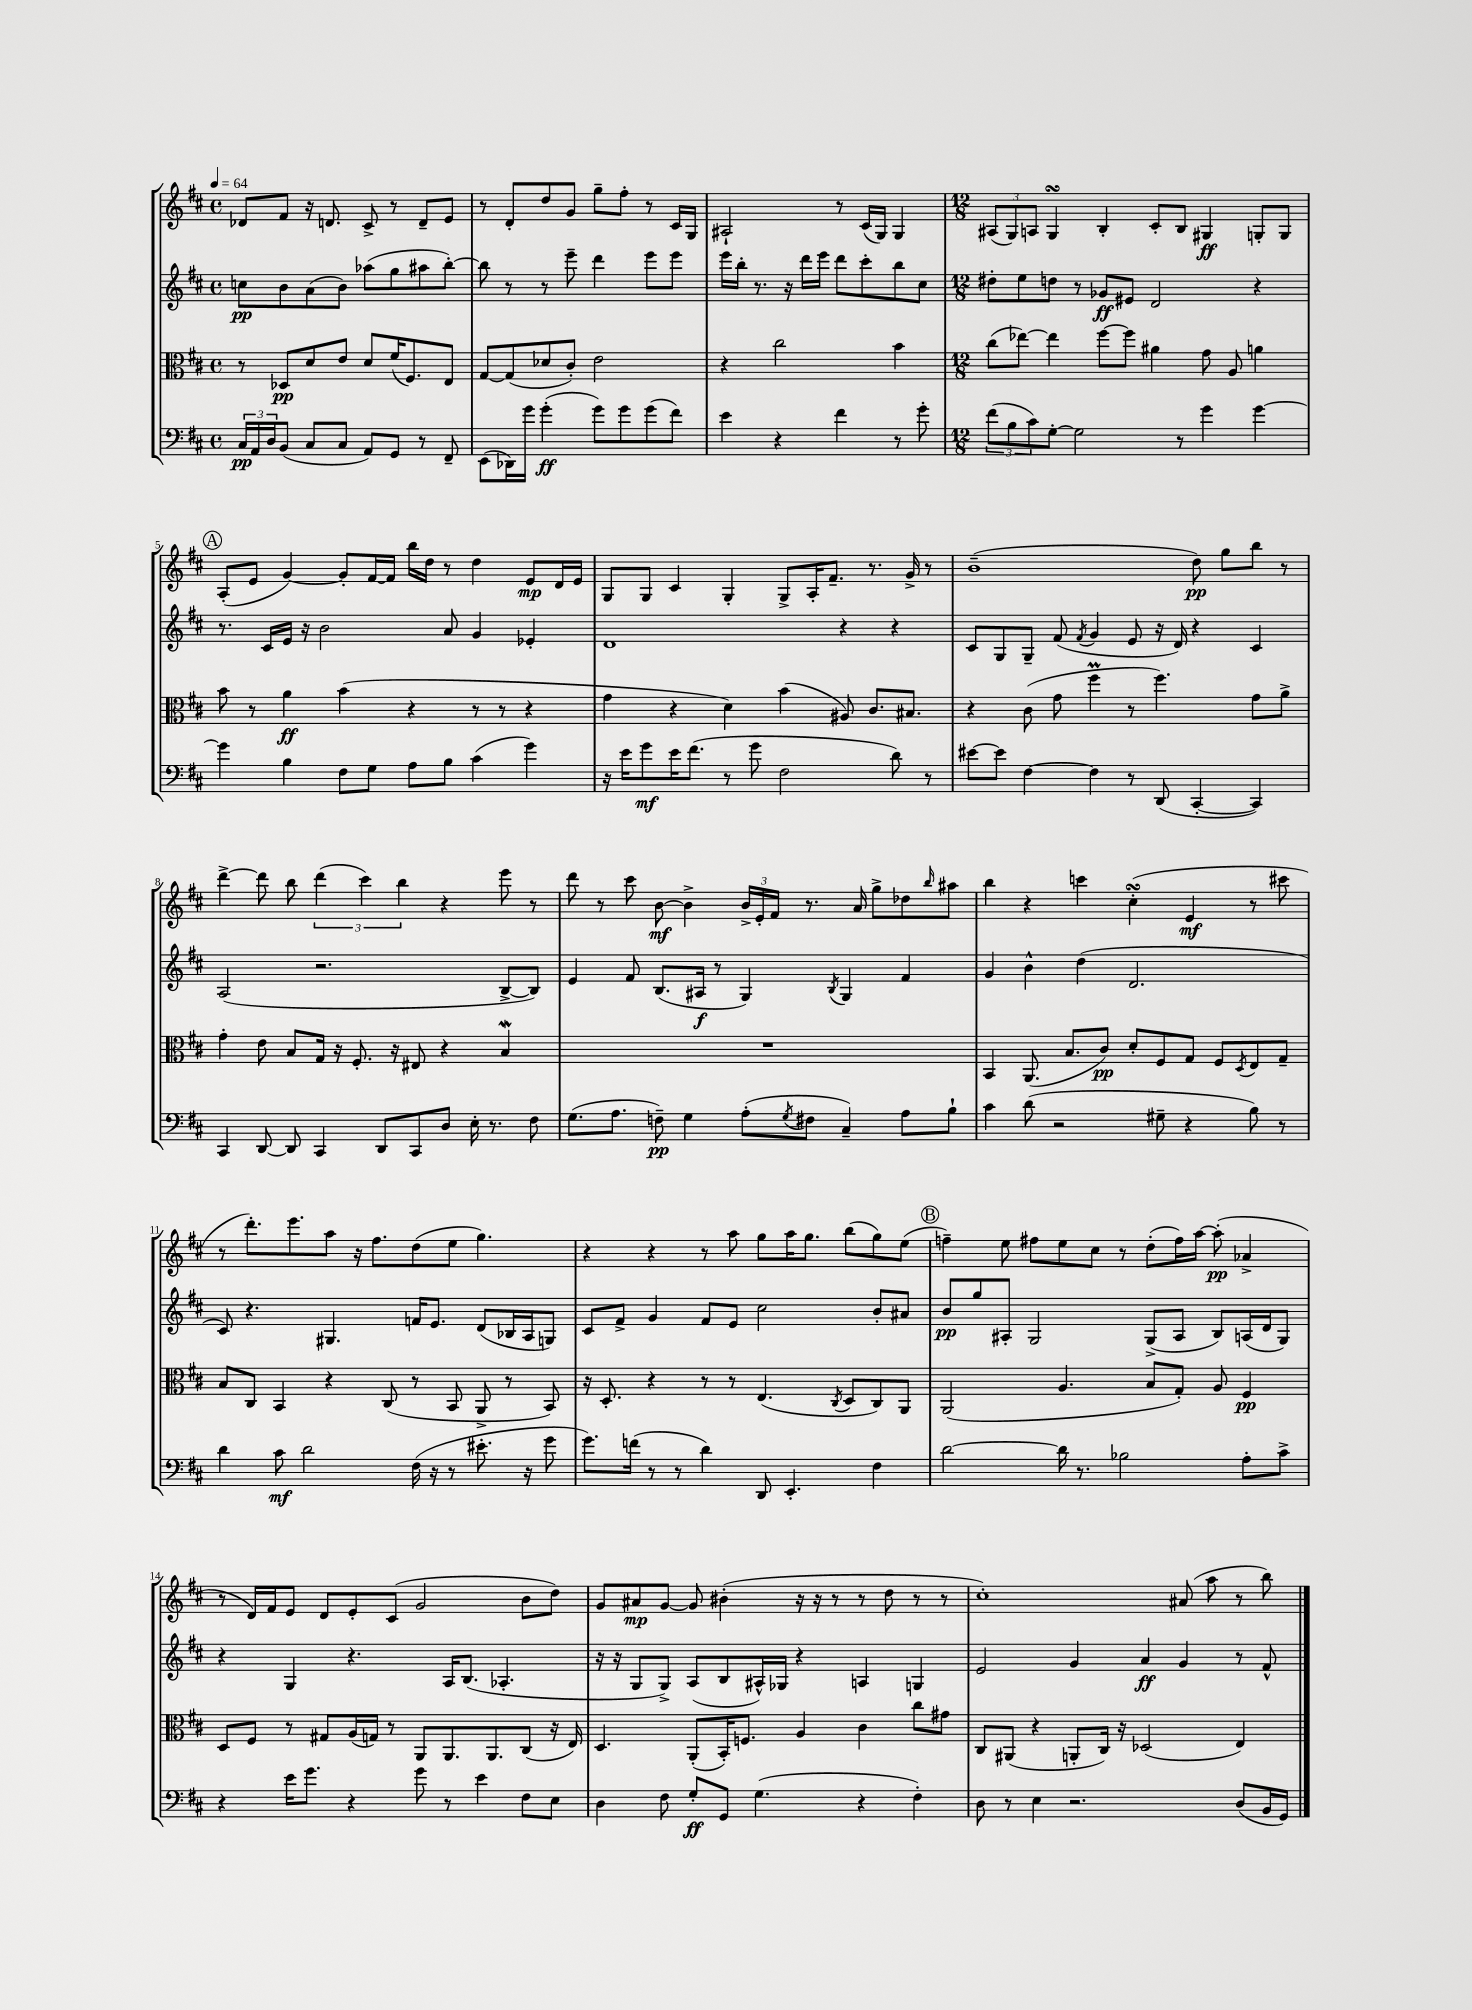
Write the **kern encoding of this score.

**kern	**kern	**kern	**kern
*staff4	*staff3	*staff2	*staff1
*clefF4	*clefC3	*clefG2	*clefG2
*k[f#c#]	*k[f#c#]	*k[f#c#]	*k[f#c#]
*M4/4	*M4/4	*M4/4	*M4/4
*met(c)	*met(c)	*met(c)	*met(c)
*MM64	*MM64	*MM64	*MM64
24C#/LL	8r	8cc\L	8d-/L
24AA/	.	.	.
24D/J	.	.	.
(8BB/J	8D-/L	8b\	8f#/J
8C#/L	8d/	(8a\	16r
.	.	.	8.d/
8C#/J	8e/J	8b\J)	.
8AA/L)	8d/L	(8aa-\L	8c#^/
8GG/J	(16f#/K	8gg\	8r
.	8.F#/)	.	.
8r	.	8aa#\	8d~/L
8FF#~/	8E/J	[8bb'\J)	8e/J
=	=	=	=
(8EE\L	[8G/L	8bb\]	8r
16DD-\L)	(8G/]	8r	8d'/L
16g\JJ	.	.	.
(4g'\	8d-/	8r	8dd/
.	8c#'/J)	8eee~\	8g/J
8g\L)	2e\	4ddd\	8gg~\L
8g\	.	.	8ff#'\J
(8g\	.	8eee\L	8r
8f#\J)	.	8eee\J	16c#/LL
.	.	.	16G/JJ
=	=	=	=
4e\	4r	16eee\LL	2A#`/
.	.	16bb'\JJ	.
.	.	8.r	.
4r	2cc#\	.	.
.	.	16r	.
.	.	16ddd\LL	.
.	.	16eee\JJ	.
4f#\	.	8ddd\L	8r
.	.	8ccc#'\	(16c#/LL
.	.	.	16G/JJ)
8r	4b\	8bb\	4G/
8g'\	.	8cc#\J	.
=	=	=	=
*M12/8	*M12/8	*M12/8	*M12/8
(12f#\L	(8cc#\L	8dd#'\L	(12A#/L
12B\	.	.	12G/)
.	[8ee-\J)	8ee\	.
12c#\)	.	.	12A/J
[8G'\J	4ee-\]	8dd\J	4G/
2G\]	.	8r	.
.	[8ff#\L	8g-/L	4B'/
.	8ff#\]J	8e#/J	.
.	4a#\	2d/	8c#'/L
8r	.	.	8B/J
4g\	8g\	.	4G#/
.	8A/	.	.
[4g\	4a\	4r	8G'/L
.	.	.	8G/J
=	=	=	=
4g\]	8b\	8.r	(8A'/L
.	8r	.	8e/J
.	.	16c#/LL	.
4B\	4a\	16e/JJ	[4g/)
.	.	16r	.
.	.	2b\	.
8F#\L	(4b\	.	8g'/]L
8G\J	.	.	[16f#/L
.	.	.	16f#/]JJ
8A\L	4r	.	16bb\LL
.	.	.	16dd\JJ
8B\J	.	8a/	8r
(4c#\	8r	4g/	4dd\
.	8r	.	.
4g\)	4r	4e-'/	8e/L
.	.	.	16d/L
.	.	.	16e/JJ
=	=	=	=
16r	4g\	1d	8G/L
16e\LK	.	.	.
8g\	.	.	8G/J
16e\K	4r	.	4c#/
(8.f#\J	.	.	.
8r	4d\)	.	4G'/
8g\	.	.	.
2F#\	(4b\	.	8G^/L
.	.	.	16A'/K
.	.	.	8.f#~/J
.	8A#/)	4r	.
.	8.c#/L	.	8.r
8d\)	.	4r	.
.	8.B#/J	.	16g^/
8r	.	.	8r
=	=	=	=
[8e#\L	4r	8c#/L	(1b~
8e#\]J	.	8G/	.
[4F#\	(8c#\	8G~/J	.
.	8g\	(8f#/	.
.	.	8qf#/	.
4F#\]	4ff#\	4g/	.
8r	8r	8e/	.
(8DD/	4.ff#\)	16r	.
.	.	16d/)	.
[4CC#'/	.	4r	8dd\)
.	.	.	8gg\L
4CC#/])	8g\L	4c#/	8bb\J
.	8a^\J	.	8r
=	=	=	=
4CC#/	4g'\	(2A/	[4ddd^\
[8DD/	8e\	.	8ddd\]
8DD/]	8B/L	.	8bb\
4CC#/	16G/Jk	2.r	(6ddd\
.	16r	.	.
.	8.F#'/	.	.
.	.	.	6ccc#\)
8DD/L	.	.	.
.	16r	.	.
.	.	.	6bb\
8CC#/	8E#/	.	.
8D/J	4r	.	4r
16E'\	.	.	.
8.r	.	.	.
.	4B/	[8B^/L	8eee\
8F#\	.	8B/]J)	8r
=	=	=	=
(8.G\L	1.r	4e/	8ddd\
.	.	.	8r
8.A\J	.	.	.
.	.	8f#/	8ccc#\
8F~\)	.	(8.B/L	[8b\
4G\	.	.	4b^\]
.	.	16A#/Jk	.
.	.	8r	.
(8A'\L	.	4G/)	24b^/LL
.	.	.	24e'/
.	.	.	24f#/JJ
8qG/	.	.	.
8F#\J	.	.	8.r
.	.	8qB/	.
4C#~/)	.	4G/	.
.	.	.	16a/
.	.	.	8gg^\L
8A\L	.	4f#/	8dd-\
.	.	.	16qqbb/
8B`\J	.	.	8aa#\J
=	=	=	=
4c#\	4BB/	4g/	4bb\
(8d\	(8.AA/	4b^^\	4r
2r	.	.	.
.	8.B/L	.	.
.	.	(4dd\	4ccc\
.	8c#/J)	.	.
.	8d'/L	2.d/	(4cc#'\
8G#~\	8F#/	.	.
4r	8G/J	.	4e/
.	8F#/L	.	.
.	8qD/	.	.
8B\)	8E/	.	8r
8r	8G~/J	.	8ccc#\
=	=	=	=
4d\	8B/L	8c#/)	8r
.	8C#/J	4.r	8.ddd'\L)
8c#\	4BB/	.	.
.	.	.	8.eee\
2d\	.	.	.
.	4r	4.G#/	8aa\J
.	.	.	16r
.	.	.	8.ff#\L
.	(8C#/	.	.
(16F#\	8r	16f/LK	(8dd\
16r	.	8.e/J	.
8r	8BB/	.	8ee\J
8.e#'\	8AA^/	(8d/L	4.gg\)
.	8r	16B-/L	.
16r	.	16A/J	.
8g\	8BB/)	8G/J)	.
=	=	=	=
8.g\L)	16r	8c#/L	4r
.	8.D'/	.	.
.	.	8f#^/J	.
(16f\Jk	.	.	.
8r	4r	4g/	4r
8r	.	.	.
4d\)	8r	8f#/L	8r
.	8r	8e/J	8aa\
8DD/	(4.E/	2cc#\	8gg\L
4.EE'/	.	.	16aa\K
.	.	.	8.gg\J
.	8qC#/	.	.
.	8D/L	.	(8bb\L
4F#\	8C#/)	8b'/L	8gg\)
.	8AA/J	8a#/J	(8ee\J
=	=	=	=
[2d\	(2AA/	8b/L	4ff~\)
.	.	8gg/	.
.	.	8A#'/J	8ee\
.	.	2G/	8ff#\L
16d\]	4.A/	.	8ee\
8.r	.	.	.
.	.	.	8cc#\J
2B-\	.	.	8r
.	8B/L	(8G^/L	(8dd'\L
.	8G'/J)	8A#/J	16ff#\L)
.	.	.	[16aa\JJ
.	8A/	8B/L)	(8aa'\]
8A'\L	4F#/	(16A/L	4a-^/
.	.	16d/J	.
8c#^\J	.	8G/J)	.
=	=	=	=
4r	8D/L	4r	8r
.	8F#/J	.	16d/LL)
.	.	.	16f#/J
16e\LK	8r	4G/	8e/J
8.g\J	.	.	.
.	8G#/L	.	8d/L
4r	(16A/L	4.r	8e'/
.	16G/JJ)	.	.
.	8r	.	(8c#/J
8g\	8AA/L	.	2g/
8r	8.AA/	16A/LK	.
.	.	(8.B/J	.
4e\	.	.	.
.	8.AA/	.	.
.	.	4.A-'/	.
8F#\L	(8C#/J	.	8b\L
8E\J	16r	.	8dd\J)
.	16E/)	.	.
=	=	=	=
4D\	4.D/	16r	8g/L
.	.	16r	.
.	.	8G/L	8a#/
8F#\	.	8G^/J)	[8g/J
8G'/L	(8AA'/L	(8A/L	8g/]
8GG/J	16BB'/K)	8B/	(4b#'\
.	8.F/J	.	.
(4.G\	.	16A#^^/L)	.
.	.	16G-/JJ	.
.	4A/	4r	16r
.	.	.	16r
.	.	.	8r
4r	4c#\	4A/	8r
.	.	.	8dd\
4F#'\)	8cc#\L	4G/	8r
.	8g#\J	.	8r
=	=	=	=
8D\	8C#/L	2e/	1cc#')
8r	(8AA#/J	.	.
4E\	4r	.	.
2.r	8AA'/L	4g/	.
.	16C#/Jk)	.	.
.	16r	.	.
.	(2D-/	4a/	.
.	.	4g/	(8a#/
.	.	.	8aa\
(8D/L	4E/)	8r	8r
16BB/L	.	8f#^^/	8bb\)
16GG/JJ)	.	.	.
==	==	==	==
*-	*-	*-	*-
